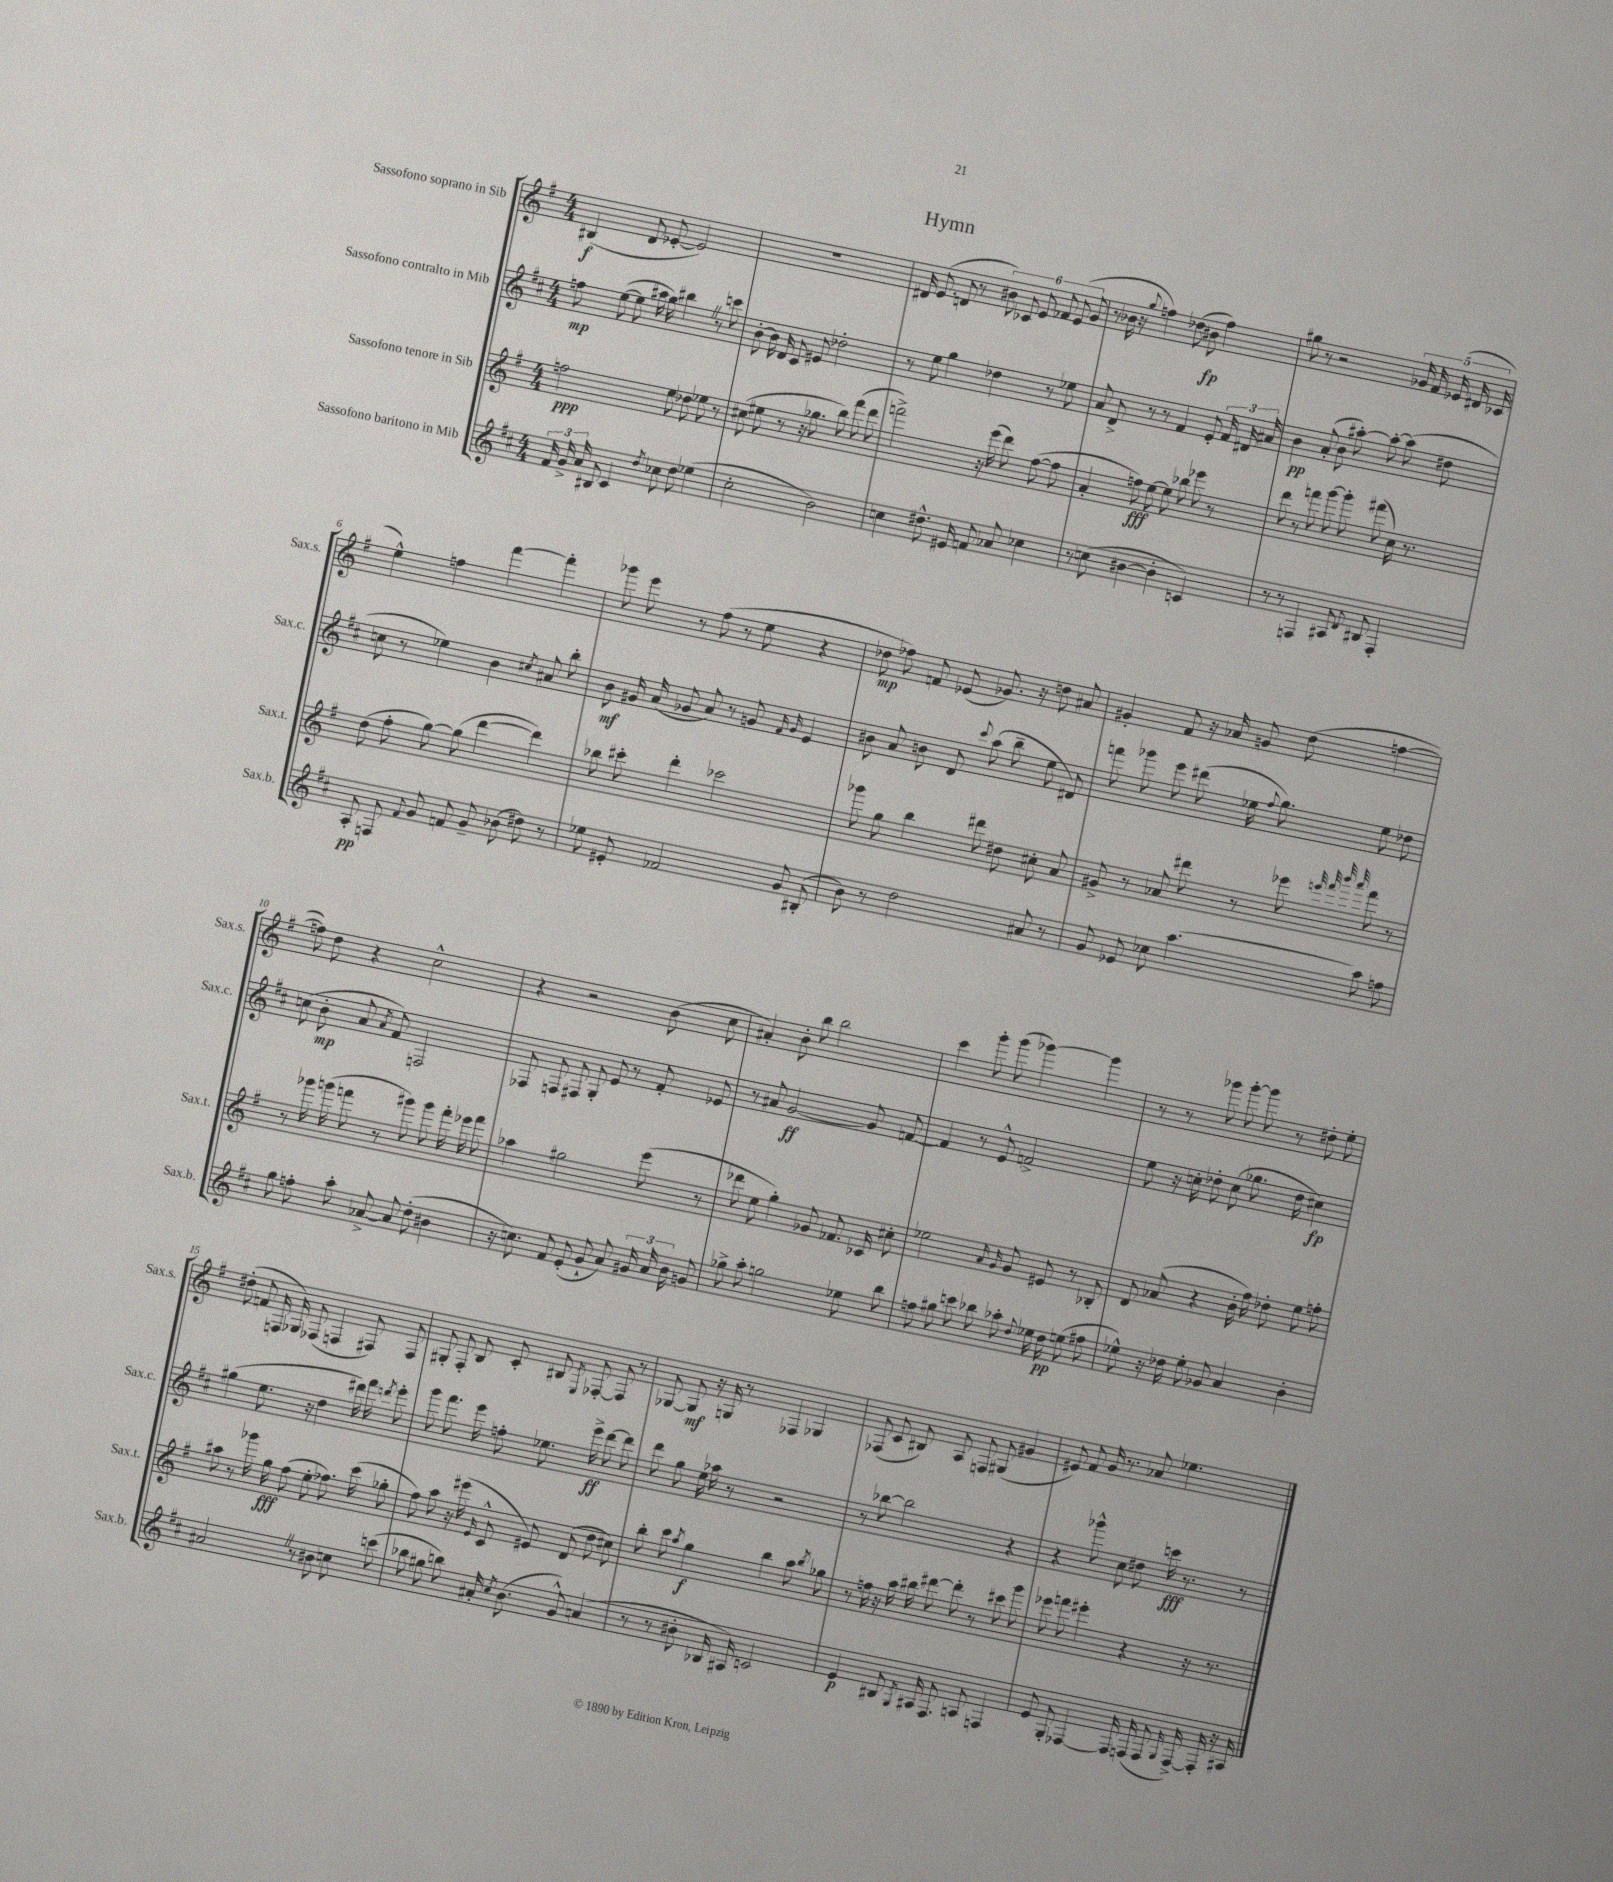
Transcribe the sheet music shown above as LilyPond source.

\header { title = "Hymn" }
<<
\new StaffGroup <<
\new Staff = "s0" \with { instrumentName = "Sassofono soprano in Sib" shortInstrumentName = "Sax.s." } {
    \clef treble \key g \major \numericTimeSignature \time 4/4
    \autoBeamOff bis4\f( d'8 ees'8~-. ees'2) |
    R1 |
    dis'16 e'8.( d'8 r8 \tuplet 6/4 { bis'8) ces'8 e'8 fes'8 e'8( g'8 } |
    r8 bes'16 r16 \appoggiatura { g''8 } f''4) des''8( bis'8\fp f''4) |
    gis''8 r8 r2 \tuplet 5/4 { ges'16 fis'16 ees'16( dis'16 ces'16 } |
    e''4-^) f''4 fis'''4~ fis'''4-. |
    ges'''8 e'''8 r8 fis''8( r8 e''8 r4 |
    des''8\mp fes''8) f'8 ees'8( ges'8.) r16 d''8 ais'8 |
    gis'4-. fis'8 r16 aes'16 g'8 d''8( f''4~ |
    f''8) d''8 r4 c''2-^ |
    r4 r2 b'8( c''8 |
    ais'4-.) b'8-. b''8 b''2 |
    c'''4 g'''8-. g'''8( ges'''4~) ges'''4 |
    r8 r8 ges'''8 ges'''8~-. ges'''8 r8 dis''8-. e''8-. |
    dis''8-.( f'8 f16 ges16) fes8( f4 fis8) fis8 |
    gis8-. fis8-. b8 c'8-. bis8 \acciaccatura { e8 } fes8~-. fes8 r8 |
    ges8~ ges8\mf r16 g16 r8 fes4 ges4 |
    fes8( c'8 bis8) a8 f8 gis8( gis'4 |
    eis'8) fis'8 g'16 r8. aes'8 ees''4. \bar "|." |
}
\new Staff = "s1" \with { instrumentName = "Sassofono contralto in Mib" shortInstrumentName = "Sax.c." } {
    \clef treble \key d \major \numericTimeSignature \time 4/4
    \autoBeamOff f''8\mp e''8~( e''8 ais''16 g''16) bis''4 \once \override BreathingSign.text = \markup { \musicglyph "scripts.caesura.straight" } \breathe r8 c'''8 |
    b'8~-. b'16 d'16 cis'8 eis'8 des''2-. |
    r8 e''8 g''4 des''4 r8 ees''8 |
    a'8 d'8-> r8 r8 fis'4 e'8-. \tuplet 3/2 { fis'16 dis'16 ais'16 } |
    b'4\pp a'8-.( b'8 ais''8~-.) ais''8~-. ais''8( dis''8 |
    c''8 r8 ees''4) b'4 \acciaccatura { cis''8 } ais'8 b''8-. |
    b'8\mf gis'16 a'16( ges'8 a'8) r8 g'8 \grace { fis'16 g'16 } e'4 |
    bis'8 a'8 b'8 d'8 \appoggiatura { cis'''8 } a''8( b''8-- e''8 dis'8) |
    f'''8 ges'''8 e'''8 dis'''8( ees''16 \appoggiatura { fis''8 } g''8.) ees''8 des''8 |
    c''8( b'8-.\mp a'8 \acciaccatura { a'8 } fis'8) f2 |
    fes8 f8 fis8 g8-. e'8 r8 fis'8-. ees'8 |
    r8 ais'8 g'2~\ff g'8 f'8~ |
    f'4 r8 e'8-^ f'2-> |
    e''8 r16 c''16-. des''8-. c''8( ges''8. des''16 cis''4\fp) |
    gis''4( e''8. r16 d''4 dis'''16) fis'''16 \acciaccatura { d'''8 } e'''8-. |
    g'''8 fis'''8. e'''16 f''8-. ees''8. e'''16->\ff d'''8~ d'''8 |
    d'''8 g''8 e''16 aes''16 r8 r2 |
    r8 bes''8~ bes''2 r4 |
    r4 ges'''8-^ cis''8 dis''8 c'''16\fff r8. r8 \bar "|." |
}
\new Staff = "s2" \with { instrumentName = "Sassofono tenore in Sib" shortInstrumentName = "Sax.t." } {
    \clef treble \key g \major \numericTimeSignature \time 4/4
    \autoBeamOff f''2\ppp e''8 des''8 ees''8 r8 |
    cis''8( eis''8 r8 r16 ges''8. b''8) fis'''8( d'''8 |
    f'''2->) r16 e'''16( d'''8) fis''8~( fis''8 |
    a'4-. f''8\fff) e''8~ e''8 bes''8 ees'''8 r8 |
    d'''8 r8 f'''8 g'''8~ g'''8-. fis'''8( c''16) r8. |
    d''8( fis''8-. g''8~) g''8( d'''4~ d'''4) |
    bes''8 cis'''8-. d'''4-. ces'''2 |
    ges'''8 g''8 b''4 dis'''8 dis''8 cis''8-. a'8 |
    gis'8-> r8 aes'8 dis'''8 r8 ees'''8 \grace { e'''32 fis'''32 b'''32 a'''32 } fis'''8 r8 |
    r8 ges'''16 g'''16( f'''8 r8 gis'''8) gis'''8 f'''16-. ees'''16 f'''8 |
    aes''4 gis''2 e'''8( r8 |
    des'''8 e''8 g''4-.) ges'8 fes'8. ces'16 cis''8-. |
    ees''2 \grace { a'16 g'16 } g'8 eis'8 r8 bes8-. |
    d'8 aes'8( r4 b'16-. fis''16) des''8-. e''8 f''8-. |
    ais''8 r8 ges'''16 g''16\fff fis''8( e''8-. fes''8.) c'''16( ges''8-. |
    fis''8) a''8 r16 eis'''16( \grace { e'16 } c'8-^ eis'8) d'8( d''8 cis''8) |
    b''8-. c'''8 \acciaccatura { a''8 } g''4\f b''4 a''8 \acciaccatura { b''8 } ges''8 |
    r8 f''16 r16 a''16 bis''16 dis'''8~ dis'''8-. r8 cis'''8 g'''8 |
    ees'''8 f'''8 eis'''4-. r4 r16 r8. \bar "|." |
}
\new Staff = "s3" \with { instrumentName = "Sassofono baritono in Mib" shortInstrumentName = "Sax.b." } {
    \clef treble \key d \major \numericTimeSignature \time 4/4
    \autoBeamOff \tuplet 3/2 { fis'16 g'16-> a'16 } bis8 cis'4 \acciaccatura { d''8 } ces''8 d''8 ees''4( |
    cis''2-. b'2) |
    c''4 dis''8.-^ eis'16 f'8 aes'8 ces''4 |
    r8 c''8( bis'4~ bis'4-. c'4) |
    r8 r8 f4 ais8 \appoggiatura { d'8 } bis8 f4-. |
    a8-.\pp f8 \appoggiatura { fis'8 } g'8 f'8 g'8-- bes'8( dis''8) r8 |
    ees''8 eis'8-. fes'2 g'8 bis8-.( |
    b'8) r8 d''2 ais'8 r8 |
    g'8 ees'8 ces''8 a''4.~ a''8 f''8 |
    g''8 f''8-. a''8-. aes'8~-> aes'8 d''8-.( bis'4 |
    r16 c''8.) fis'8 e'8-.( g'8-! a'8) \tuplet 3/2 { gis'16 a'16 b'16 } g'8 |
    ges''8-> a''8-. g''2 ees''8 b''8 |
    f''8 gis''8 c'''8 bes''8 aes''8-. \appoggiatura { d''8 } ees''16 d''16\pp e''8( fis''8 |
    ees''8-^) r16 des''16 ees''8-. ges'8 a'4 b'4-. |
    ais'2 \once \override BreathingSign.text = \markup { \musicglyph "scripts.caesura.straight" } \breathe r8 bis'8 c''8 c'''8( |
    bes''8 gis''8 b''8) ais'16-. \acciaccatura { cis''8 } b'8.( g'8-^) a'4( |
    r8 r8 bis'8-. bes16 ais16) c'2 |
    e'4\p bis8 \acciaccatura { g8 } ais16 fis8. a8 f4 |
    e'8 g8-. fes4~ fes16 f16( f8 \grace { g16 } f16~->) f16-. r16 ais16 \bar "|." |
}
>>
>>
